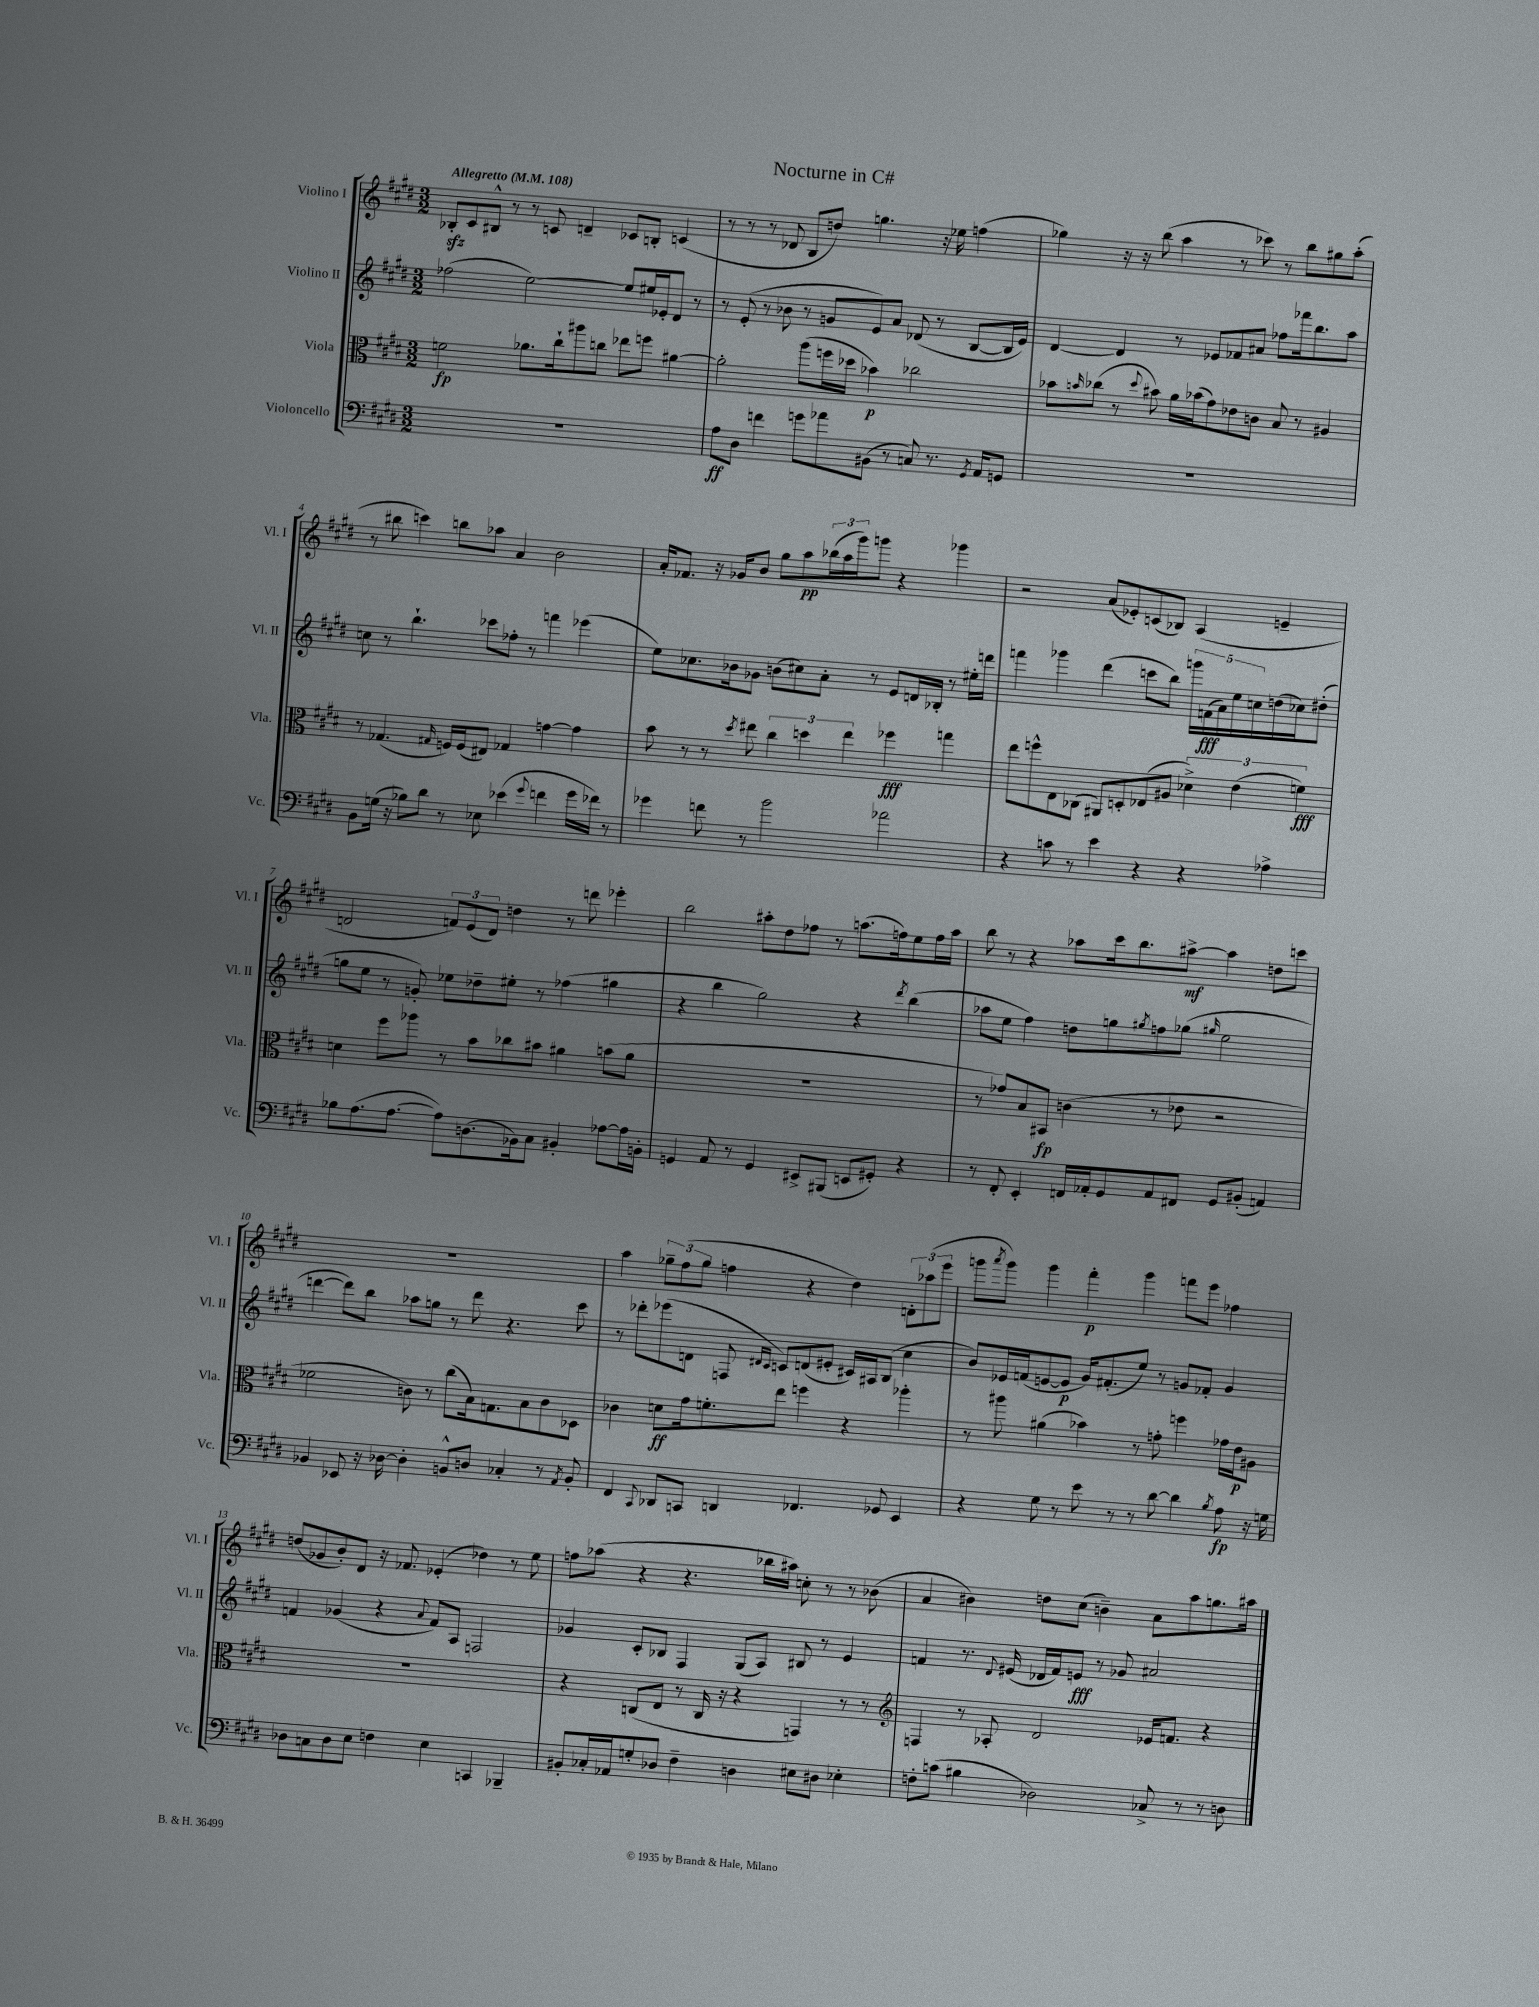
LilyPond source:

\header { title = "Nocturne in C#" }
<<
\new StaffGroup <<
\new Staff = "s0" \with { instrumentName = "Violino I" shortInstrumentName = "Vl. I" } {
    \clef treble \key e \major \numericTimeSignature \time 3/2 \tempo "Allegretto" 4 = 108
    bes8-.\sfz cis'8 bis8-^ r8 r8 c'8 d'4-- ces'8 b8-. c'4( |
    r8 r8 r8 des'8 b8 d''8) g''4. r16 ees''16 f''4( |
    ges''4) r16 r16 b''8( a''4 r8 ces'''8) r8 b''8 gis''8 a''8-.( |
    r8 bis''8 c'''4) b''8 aes''8 a'4 b'2 |
    a'16-. fes'8. r16 ges'16 b'8 gis''8 a''8\pp \tuplet 3/2 { bes''16( a''16 gis'''16) } g'''8 r4 ges'''4 |
    r2 a'8( ees'8-.) c'8( bes8) a4( e'4-- |
    d'2 \tuplet 3/2 { f'8) e'8( d'8) } d''4 r8 d'''8 ees'''4-. |
    b''2 ais''8-. dis''8 fes''8 r8 a''8.( f''16) e''8 f''16 a''16 |
    b''8 r8 r4 aes''8 cis'''16 b''8. ais''8~->\mf ais''4 d''8 c'''8 |
    R1. |
    a''4 \tuplet 3/2 { ges''8-- fis''8( ges''8 } f''4 r4 dis''4) \tuplet 3/2 { d'8-. aes''8( e'''8 } |
    g'''8 \acciaccatura { a'''8 } g'''8) g'''4 fis'''4-.\p g'''4 f'''8 e'''8 fes''4 |
    d''8( ges'8 b'8-.) dis'8 r16 fes'8. ees'4-.( des''4) r8 e''8 |
    f''8 aes''8( r4 r4. bes''16 ais''16) c''8-. r8 r8 bes'8( |
    a'4 bis'4) d''8 cis''8( b'4--) a'8 a''8 g''8. ais''16 \bar "|." |
}
\new Staff = "s1" \with { instrumentName = "Violino II" shortInstrumentName = "Vl. II" } {
    \clef treble \key e \major \numericTimeSignature \time 3/2
    fes''2( e''2~) e''8 eis''16 ees'16-. dis'8 r8 |
    r8 e'8-.( r8 bes'8 r8 g'8 e'8) a'8 des'8( r8 b8~ b16 e'16) |
    dis'4~ dis'4 r8 ees'8 fes'8 ais'8 fes''8 fes'''16 b''8. a''8 |
    c''8 r8 b''4.-! ces'''8 fes''8-. r8 f'''4 ees'''4( |
    e''8) ces''8. bes'16 ges'8 b'8( cis''8) a'8-. r8 e'8 d'16 bes16-. r8 eis''16-. d'''16 |
    f'''4 ges'''4 dis'''4( c'''8 b''8) \tuplet 5/4 { g'''16 f'16\fff( a'16) e''16 c''16 } d''16( ces''16) dis''8-.( |
    g''8 e''8 r8 g'8-.) ees''8 des''8-- eis''8-. r8 fes''4( gis''4 |
    r4 b''4 gis''2) r4 \acciaccatura { dis'''8 } b''4( |
    aes''8 e''8 fis''4) d''8 g''8 \acciaccatura { gis''8 } f''8 ges''8( \grace { gis''16 } e''2 |
    d'''4~ d'''8) b''8 aes''8 g''8 r8 d'''8 r4. cis'''8 |
    r8 des'''8-. ees'''8( d'8 f8 \grace { dis'16 cis'16 } c'8) d'8( eis'8-. cis'16) ais16 b8( cis''4 |
    b'8) ees'16 f'16( e'8~ e'8\p gis'16) fis'8.-.( e''8) r8 g'8 fes'8-. g'4 |
    f'4 ges'4( r4 \appoggiatura { a'8 } f'8) a8 f2 |
    ges'4 cis'8-. bes8 fis4 gis8( a8) bis8 r8 e'4 |
    f'4 r8. \appoggiatura { dis'8 } eis'16( des'16 f'16) e'8\fff r8 ges'8 ais'2 \bar "|." |
}
\new Staff = "s2" \with { instrumentName = "Viola" shortInstrumentName = "Vla." } {
    \clef alto \key e \major \numericTimeSignature \time 3/2
    f'2\fp aes'8. cis''16-! ais''8 c''8 ees''8 f''8 ais'4~ |
    ais'2-. a''8( f''16 des''16 bes'4\p) ces''2 |
    bes'8 \grace { b'16 } ces''8( r8 \appoggiatura { dis''8 } bis'8) a'16 bes'16( gis'8) ees'8 c'8 b8 r8 ais4 |
    r8 ges4.( \grace { gis16 } f16) f16( eis8) ges4 g'4~ g'4 |
    b'8 r8 r8 \acciaccatura { dis''8 } eis''8 \tuplet 3/2 { cis''4 d''4 eis''4 } fes''4\fff g''4 |
    e''8 f''8-^ e8 ces8( ais,8) d8-. ees8( ais8 \tuplet 3/2 { des'4->) e'4( f'4\fff) } |
    d'4 fis''8 aes''8 r8 b'8 ces''8 bis'8 ais'4 b'8( ais'8 |
    R1. |
    r8 ges'8) b8 bis,8\fp c'4( r8 ees'8 r2 |
    fes'2 c'8) r8 cis''8( b16) g8. b8 c'8 des8 |
    ces'4 d'8\ff gis'16 f'8.-. e''8 f''4 r4 aes''4-. |
    r8 ais''8 ais'4( bes'4) r8 g'8-. f''4 ges'16 e'16\p ais8 |
    R1. |
    r4 c8( e8 r8 c16 r16 r4 g,4) r8 r8 |
    \clef treble f4 r8 aes8-. dis'2 ees'16 f'8. r4 \bar "|." |
}
\new Staff = "s3" \with { instrumentName = "Violoncello" shortInstrumentName = "Vc." } {
    \clef bass \key e \major \numericTimeSignature \time 3/2
    R1. |
    a8\ff dis8 f'4 g'8 aes'8 bis,8( r8 c8) r8. \acciaccatura { gis,8 } a,16 g,8 |
    R1. |
    b,8 g16( r16 bes8) dis'8 r8 ees8 ees'4( \appoggiatura { gis'8 } f'4 gis'16 fes'16) r8 |
    ges'4 f'8 r8 b'2 aes'2 |
    r4 c'8 r8 e'4 r4 r4 aes4-> |
    bes8 a8.( a8.~ a8) d8.( bes,16) cis8 bis,4-. aes8~ aes16 b,16-. |
    g,4 a,8 r8 g,4 eis,8-> bis,,8( e,8 gis,8-.) r4 |
    r8 fis,8-. e,4-. f,16 aes,16-. gis,8 aes,8 fis,8 gis,8 bis,8-.( a,4) |
    bes,4 ees,8 r16 des16~ des4-. b,8-^ d8 ces4-. r8 \acciaccatura { a,8 } b,8-. |
    fis,4 \appoggiatura { cis,8 } des,8 c,8 d,4 fes,4. ges,8 e,4 |
    r4 gis8 r8 e'8 r8 r8 dis'8~ dis'4 \acciaccatura { b8 } a8\fp r16 g16 |
    des8 c8 des8 e8 f4 e4 c,4 bes,,4-- |
    bis,8-. ces16-. aes,16 g8-. des8 fis4-- d4 eis8 dis8 ees4-. |
    f8-. c'8( bis4 des2) ces8-> r8 r8 d8 \bar "|." |
}
>>
>>
